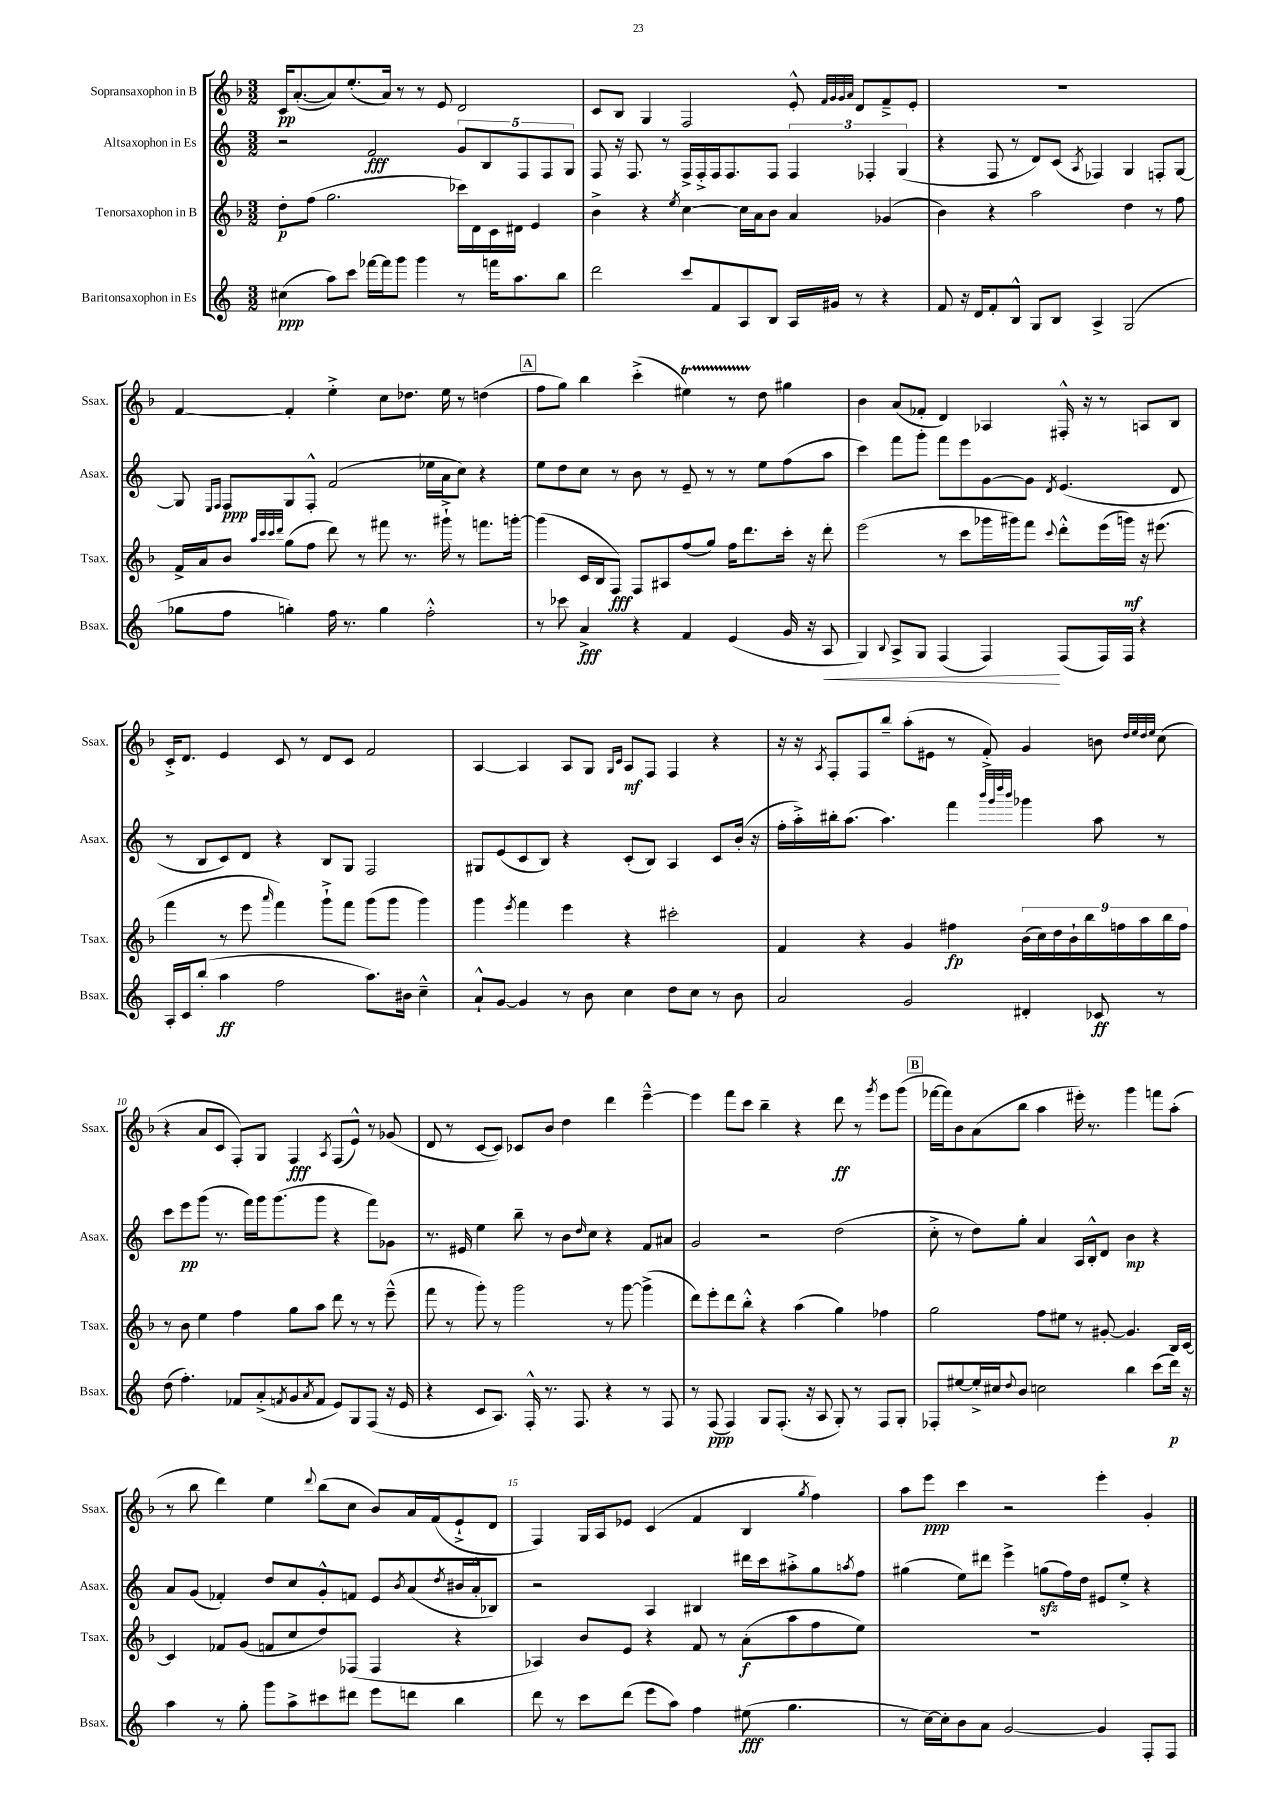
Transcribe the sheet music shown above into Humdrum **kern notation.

**kern	**dynam	**kern	**dynam	**kern	**dynam	**kern	**dynam
*part4	*part4	*part3	*part3	*part2	*part2	*part1	*part1
*staff4	*staff4	*staff3	*staff3	*staff2	*staff2	*staff1	*staff1
*I"Baritonsaxophon in Es	*	*I"Tenorsaxophon in B	*	*I"Altsaxophon in Es	*	*I"Sopransaxophon in B	*
*I'Bsax.	*	*I'Tsax.	*	*I'Asax.	*	*I'Ssax.	*
*clefG2	*	*clefG2	*	*clefG2	*	*clefG2	*
*k[]	*	*k[b-]	*	*k[]	*	*k[b-]	*
*M3/2	*	*M3/2	*	*M3/2	*	*M3/2	*
=1	=1	=1	=1	=1	=1	=1	=1
(4cc#X\	ppp	8dd'\L	p	2r	.	16c/KL	pp
.	.	.	.	.	.	([8.a'/	.
.	.	(8ff\J	.	.	.	.	.
8aa\L)	.	2.gg\	.	.	.	8a/])	.
8ccc\J	.	.	.	.	.	(8.ee'/	.
[16fff-X\LL	.	.	.	2f/	fff	.	.
16fff-\J]	.	.	.	.	.	16a/Jk)	.
8ggg\J	.	.	.	.	.	8r	.
4ggg\	.	.	.	.	.	8r	.
.	.	.	.	.	.	8e/	.
8r	.	16ccc-X\LL)	.	10g/L	.	2d/	.
.	.	16d\	.	.	.	.	.
.	.	.	.	10B/	.	.	.
16fffn\KL	.	16c\	.	.	.	.	.
8.aa\	.	16d#X\JJ	.	.	.	.	.
.	.	.	.	10F/	.	.	.
.	.	4e/	.	.	.	.	.
.	.	.	.	10F/	.	.	.
8bb\J	.	.	.	.	.	.	.
.	.	.	.	10G/J	.	.	.
=2	=2	=2	=2	=2	=2	=2	=2
2ddd\	.	4b-^\	.	8F/	.	8c/L	.
.	.	.	.	16r	.	8B-/J	.
.	.	.	.	8.F/	.	.	.
.	.	4r	.	.	.	4G/	.
.	.	.	.	8r	.	.	.
.	.	8qee/	.	.	.	.	.
8ccc/L	.	[4cc\	.	16F^/LL	.	2F/	.
.	.	.	.	16F'^/	.	.	.
8f/	.	.	.	16F/J	.	.	.
.	.	.	.	8.F/	.	.	.
8A/	.	16cc\LL]	.	.	.	.	.
.	.	16a\J	.	.	.	.	.
8B/J	.	8b-\J	.	8F/J	.	.	.
16A/LL	.	4a/	.	6F/	.	8e'^^/	.
16g#X/JJ	.	.	.	.	.	.	.
.	.	.	.	.	.	32qqf/LLL	.
.	.	.	.	.	.	32qqg/	.
.	.	.	.	.	.	32qqg/	.
.	.	.	.	.	.	32qqa/JJJ	.
8r	.	.	.	.	.	8d/L	.
.	.	.	.	6F-X'/	.	.	.
4r	.	(4g-X/	.	.	.	8f~^/	.
.	.	.	.	(6G/	.	.	.
.	.	.	.	.	.	8e'/J	.
=3	=3	=3	=3	=3	=3	=3	=3
8f/	.	4b-\)	.	4r	.	1.r	.
16r	.	.	.	.	.	.	.
16d/KL	.	.	.	.	.	.	.
8f'/	.	4r	.	8F/	.	.	.
8B^^/J	.	.	.	8r	.	.	.
8G/L	.	2aa\	.	8d/L)	.	.	.
8B/J	.	.	.	(8c/J	.	.	.
.	.	.	.	8qA/	.	.	.
4A^/	.	.	.	4F-X/)	.	.	.
(2G/	.	4dd\	.	4G/	.	.	.
.	.	8r	.	8Fn'/L	.	.	.
.	.	8ff\	.	[8G/J	.	.	.
!!LO:LB:g=z
=4	=4	=4	=4	=4	=4	=4	=4
8gg-X\L	.	16f^/LL	.	8G/]	.	[4f/	.
.	.	16a/J	.	.	.	.	.
.	.	.	.	16qqE/LL	.	.	.
.	.	.	.	16qqF/JJ	.	.	.
8ff\J	.	8b-/J	.	8F/L	ppp	.	.
.	.	32qqaa/LLL	.	.	.	.	.
.	.	32qqccc/	.	.	.	.	.
.	.	32qqccc/	.	.	.	.	.
.	.	32qqddd/JJJ	.	.	.	.	.
4ggn'\)	.	(8gg\L	.	8G/	.	4f'/]	.
.	.	8ff\J	.	8F'^^/J	.	.	.
16ff\	.	8ddd\)	.	(2f/	.	4ee'^\	.
8.r	.	.	.	.	.	.	.
.	.	8r	.	.	.	.	.
4gg\	.	8fff#X\	.	.	.	8cc\L	.
.	.	8.r	.	.	.	8.dd-X\J	.
2ff'^^\	.	.	.	16ee-X\LL	.	.	.
.	.	16ggg#X`^\	.	16a\J	.	16ee\	.
.	.	8r	.	8cc\J)	.	8r	.
.	.	8.fffn\L	.	4r	.	(4ddn\	.
.	.	[16gggn'\Jk	.	.	.	.	.
!!LO:REH:place=s1:t=A
=5	=5	=5	=5	=5	=5	=5	=5
8r	.	(4ggg\]	.	8ee\L	.	8ff\L	.
8ccc-X\	.	.	.	8dd\	.	8gg\J)	.
4a^/	fff	16c/LL	.	8cc\J	.	4bb-\	.
.	.	16B-/J	.	.	.	.	.
.	.	8F/J)	fff	8r	.	.	.
4r	.	8F/L	.	8b\	.	(4ccc'^\	.
.	.	8A#X/	.	8r	.	.	.
4f/	.	(8ff/	.	8e~/	.	4ee#Xt\)	.
.	.	8gg/J)	.	8r	.	.	.
(4e/	.	16ff\KL	.	8r	.	8r	.
.	.	8.ddd\	.	.	.	.	.
.	.	.	.	8ee\L	.	8dd\	.
16g/	.	16ccc'\Jk	.	(8ff\	.	4gg#X\	.
16r	.	16r	.	.	.	.	.
!	!LO:HP:b	!	!	!	!	!	!
8A/	<	8ddd'\	.	8aa\J	.	.	.
=6	=6	=6	=6	=6	=6	=6	=6
4G/)	.	(2eee\	.	4ccc\)	.	4b-\	.
8qqB/	.	.	.	.	.	.	.
8A^/L	.	.	.	8fff\L	.	(8a/L	.
8G/J	.	.	.	8ggg'\J	.	8f-X'/J	.
(4F/	.	8r	.	8fff\L	.	4d/)	.
.	.	8ccc\L	.	8eee\	.	.	.
4F/)	.	16ggg-X\L	.	[8g\	.	4A-X/	.
.	.	16ggg#X\J)	.	.	.	.	.
.	.	8fff\J	.	8g\J]	.	.	.
.	.	8qqccc/	.	8qd/	.	.	.
(8F/L	[	8ddd'^^\L	.	(4.e/	.	16F#X'^^/	.
.	.	.	.	.	.	16r	.
16F/L)	.	(16eee\L	.	.	.	8r	.
16F/JJ	.	16gggn\JJ)	mf	.	.	.	.
4r	.	16r	.	.	.	8An/L	.
.	.	(8.eee#X\	.	.	.	.	.
.	.	.	.	8d/	.	8B-/J	.
!!LO:LB:g=z
=7	=7	=7	=7	=7	=7	=7	=7
16A'/LL	.	4fff\	.	8r	.	16c'^/KL	.
16c/J	.	.	.	.	.	8.d/J	.
(8bb'/J	.	.	.	8B/L	.	.	.
4aa\	ff	8r	.	8c/)	.	4e/	.
.	.	8eee\	.	8d/J	.	.	.
.	.	16qqaaa/	.	.	.	.	.
2ff\	.	4fff\)	.	4r	.	8c/	.
.	.	.	.	.	.	8r	.
.	.	8ggg`^\L	.	8B/L	.	8d/L	.
.	.	8fff\J	.	8G/J	.	8c/J	.
8.aa\L)	.	(8ggg\L	.	2F/	.	2f/	.
.	.	8ggg\J	.	.	.	.	.
16b#X\Jk	.	.	.	.	.	.	.
4cc~^^\	.	4ggg\)	.	.	.	.	.
=8	=8	=8	=8	=8	=8	=8	=8
8a`^^/L	.	4ggg\	.	8G#X/L	.	[4A/	.
[8g/J	.	.	.	(8e/	.	.	.
.	.	8qeee/	.	.	.	.	.
4g/]	.	4fff\	.	8c/	.	4A/]	.
.	.	.	.	8B/J)	.	.	.
8r	.	4eee\	.	4r	.	8A/L	.
8b\	.	.	.	.	.	8G/J	.
.	.	.	.	.	.	16qqG/LL	.
.	.	.	.	.	.	16qqc/JJ	.
4cc\	.	4r	.	(8c'/L	.	8A/L	mf
.	.	.	.	8B/J)	.	8F/J	.
8dd\L	.	2ccc#X'\	.	4A/	.	4F/	.
8cc\J	.	.	.	.	.	.	.
8r	.	.	.	8c/L	.	4r	.
8b\	.	.	.	(16b'/Jk	.	.	.
.	.	.	.	16r	.	.	.
=9	=9	=9	=9	=9	=9	=9	=9
2a/	.	4f/	.	16ff'\LL	.	16r	.
.	.	.	.	16aa'^\)	.	16r	.
.	.	.	.	.	.	8qA/	.
.	.	.	.	16bb#X'\J	.	8F'/L	.
.	.	.	.	(8.aa\J	.	.	.
.	.	4r	.	.	.	8F/	.
.	.	.	.	4.aa\)	.	8bb-~/J	.
2g/	.	4g/	.	.	.	(8aa'\L	.
.	.	.	.	.	.	8e#X\J	.
.	.	4ff#X\	fp	4fff\	.	8r	.
.	.	.	.	.	.	8f'^/)	.
.	.	.	.	32qqbbb/LLL	.	.	.
.	.	.	.	32qqggg/	.	.	.
.	.	.	.	32qqdddd/	.	.	.
.	.	.	.	32qqbbb/JJJ	.	.	.
4d#X'/	.	(18b-\LL	.	4ggg-X\	.	4g/	.
.	.	18cc\)	.	.	.	.	.
.	.	18dd\	.	.	.	.	.
.	.	18b-`\	.	.	.	.	.
.	.	18bb-\	.	.	.	.	.
8c-X/	ff	.	.	8aa\	.	8bn\	.
.	.	18ffn\	.	.	.	.	.
.	.	18aa\	.	.	.	.	.
.	.	.	.	.	.	32qqdd/LLL	.
.	.	.	.	.	.	32qqee/	.
.	.	.	.	.	.	32qqdd/	.
.	.	.	.	.	.	32qqee/JJJ	.
8r	.	.	.	8r	.	(8cc\	.
.	.	18bb-\	.	.	.	.	.
.	.	18ff\JJ	.	.	.	.	.
!!LO:LB:g=z
=10	=10	=10	=10	=10	=10	=10	=10
(8dd\	.	8r	.	8ccc\L	.	4r	.
4.ff'\)	.	8b-\	.	8eee\	pp	.	.
.	.	4ee\	.	(8ggg\J	.	8a/L	.
.	.	.	.	8.r	.	8c/J	.
8f-X/L	.	4ff\	.	.	.	8F'/L)	.
.	.	.	.	16fff\LL)	.	.	.
(8a'^/	.	.	.	16ggg\J	.	8G/J	.
.	.	.	.	(8.ggg\	.	.	.
8qfn/	.	.	.	.	.	.	.
8g/	.	8gg\L	.	.	.	4F/	fff
8qa/	.	.	.	.	.	.	.
8f/J	.	8aa\J	.	8ggg\J	.	.	.
.	.	.	.	.	.	8qA/	.
8e/L)	.	8ddd\	.	4r	.	(8F/L	.
8G/	.	8r	.	.	.	8e^^/J)	.
(8F/J	.	8r	.	8fff\L)	.	8r	.
16r	.	(8eee~^^\	.	8g-X\J	.	(8g-X/	.
16e/	.	.	.	.	.	.	.
=11	=11	=11	=11	=11	=11	=11	=11
4r	.	8fff\	.	8.r	.	8d/	.
.	.	8r	.	.	.	8r	.
.	.	.	.	16e#X/	.	.	.
8c/L	.	8ggg'\)	.	4ee\	.	[8c/L	.
8.A/J)	.	8r	.	.	.	8c/J])	.
.	.	2ggg\	.	8bb~\	.	8c-X/L	.
16F'^^/	.	.	.	.	.	.	.
8.r	.	.	.	8r	.	8b-/J	.
.	.	.	.	8b\L	.	4dd\	.
8.F/	.	.	.	.	.	.	.
.	.	.	.	16qqdd/	.	.	.
.	.	.	.	8cc\J	.	.	.
4r	.	8r	.	4r	.	4ddd\	.
.	.	[8ggg\	.	.	.	.	.
8r	.	(4ggg^\]	.	8f/L	.	[4eee~^^\	.
8F/	.	.	.	8a#X/J	.	.	.
=12	=12	=12	=12	=12	=12	=12	=12
8r	.	8ddd\L)	.	2g/	.	4eee\]	.
(8F/	ppp	8eee'\	.	.	.	.	.
4F/)	.	8ddd\	.	.	.	8fff\L	.
.	.	8bb-'^^\J	.	.	.	8ccc\J	.
8G/L	.	4r	.	2r	.	4bb-~\	.
(8.F'/J	.	.	.	.	.	.	.
.	.	(4aa\	.	.	.	4r	.
16r	.	.	.	.	.	.	.
8A/	.	.	.	.	.	.	.
8G'/)	.	4gg\)	.	(2dd\	.	8ddd\	ff
8r	.	.	.	.	.	8r	.
.	.	.	.	.	.	8qggg/	.
8F/L	.	4ff-X\	.	.	.	8eee\L	.
8G'/J	.	.	.	.	.	(8ggg\J	.
!!LO:REH:place=s1:t=B
=13	=13	=13	=13	=13	=13	=13	=13
8F-X'/L	.	2gg\	.	8cc'^\	.	[16fff-X\LL	.
.	.	.	.	.	.	16fff-\J])	.
[8ee#X/	.	.	.	8r	.	8b-\	.
16ee#'^/L]	.	.	.	8dd\L)	.	(8a\	.
16cc#X/J	.	.	.	.	.	.	.
8qqdd/	.	.	.	.	.	.	.
8b/J	.	.	.	8gg'\J	.	8bb-\J	.
2ccn\	.	8ff\L	.	4a/	.	4aa\	.
.	.	8ee#X\J	.	.	.	.	.
.	.	8r	.	16A/LL	.	16eee#X'\)	.
.	.	.	.	16B'^^/J	.	8.r	.
.	.	[8g#X'/	.	8d/J	.	.	.
4bb\	.	4.g#/]	.	4b\	mp	4ggg\	.
(8ccc\L	.	.	.	4r	.	8fffn\L	.
16ddd\Jk)	p	16B-/LL	.	.	.	(8aa'\J	.
16r	.	[16c/JJ	.	.	.	.	.
!!LO:LB:g=z
=14	=14	=14	=14	=14	=14	=14	=14
4aa\	.	4c/]	.	8a/L	.	8r	.
.	.	.	.	(8g/J	.	8bb-\	.
8r	.	8f-X/L	.	4f-X'/)	.	4ddd\)	.
8gg'\	.	(8g/J	.	.	.	.	.
8ggg\L	.	8fn/L	.	8dd/L	.	4ee\	.
8aa^\	.	8cc/	.	8cc/	.	.	.
.	.	.	.	.	.	8qqddd/	.
8ccc#X\	.	8dd/)	.	8g'^^/	.	(8bb-\L	.
8ddd#X\J	.	(8F-X/J	.	8fn/J	.	8cc\J	.
8eee\L	.	4F-/	.	8e/L	.	8b-/L)	.
.	.	.	.	8qb/	.	.	.
8dddn\J	.	.	.	(8a/	.	16a/L	.
.	.	.	.	.	.	(16f/J	.
.	.	.	.	8qdd/	.	.	.
4bb\	.	4r	.	16b#X/L	.	8e`^/	.
.	.	.	.	16a'^^/J	.	.	.
.	.	.	.	8B-X/J)	.	8d/J	.
=15	=15	=15	=15	=15	=15	=15	=15
8ddd\	.	4A-X/)	.	2r	.	4F/)	.
8r	.	.	.	.	.	.	.
8ccc\L	.	8b-/L	.	.	.	16G/LL	.
.	.	.	.	.	.	16A/J	.
(8ddd\J	.	8e/J	.	.	.	8e-X/J	.
8eee\L	.	4r	.	4A/	.	(4c/	.
8aa\J)	.	.	.	.	.	.	.
4ff\	.	8f/	.	4B#X/	.	4f/	.
.	.	8r	.	.	.	.	.
(8ee#X\	fff	(8a'\L	f	16ddd#X\LL	.	4B-/	.
.	.	.	.	16ccc\J	.	.	.
4.gg\	.	8aa\	.	8aa#X'^\	.	.	.
.	.	.	.	.	.	8qgg/	.
.	.	8ff\	.	8gg\	.	4ff\)	.
.	.	.	.	8qaan/	.	.	.
.	.	8ee\J)	.	8ff\J	.	.	.
=16	=16	=16	=16	=16	=16	=16	=16
8r	.	1.r	.	(4gg#X\	.	8aa\L	.
[16cc\LL)	.	.	.	.	.	8eee\J	ppp
16cc'\J]	.	.	.	.	.	.	.
8b\	.	.	.	8ee\L)	.	4ccc\	.
8a\J	.	.	.	8ddd#X\J	.	.	.
[2g/	.	.	.	4eee^\	.	2r	.
.	.	.	.	(8ggnzz\L	.	.	.
.	.	.	.	16ff\L)	.	.	.
.	.	.	.	16dd\JJ	.	.	.
4g/]	.	.	.	8e#X/L	.	4eee'\	.
.	.	.	.	8ee'^/J	.	.	.
8F'/L	.	.	.	4r	.	4g'/	.
8F/J	.	.	.	.	.	.	.
==	==	==	==	==	==	==	==
*-	*-	*-	*-	*-	*-	*-	*-
